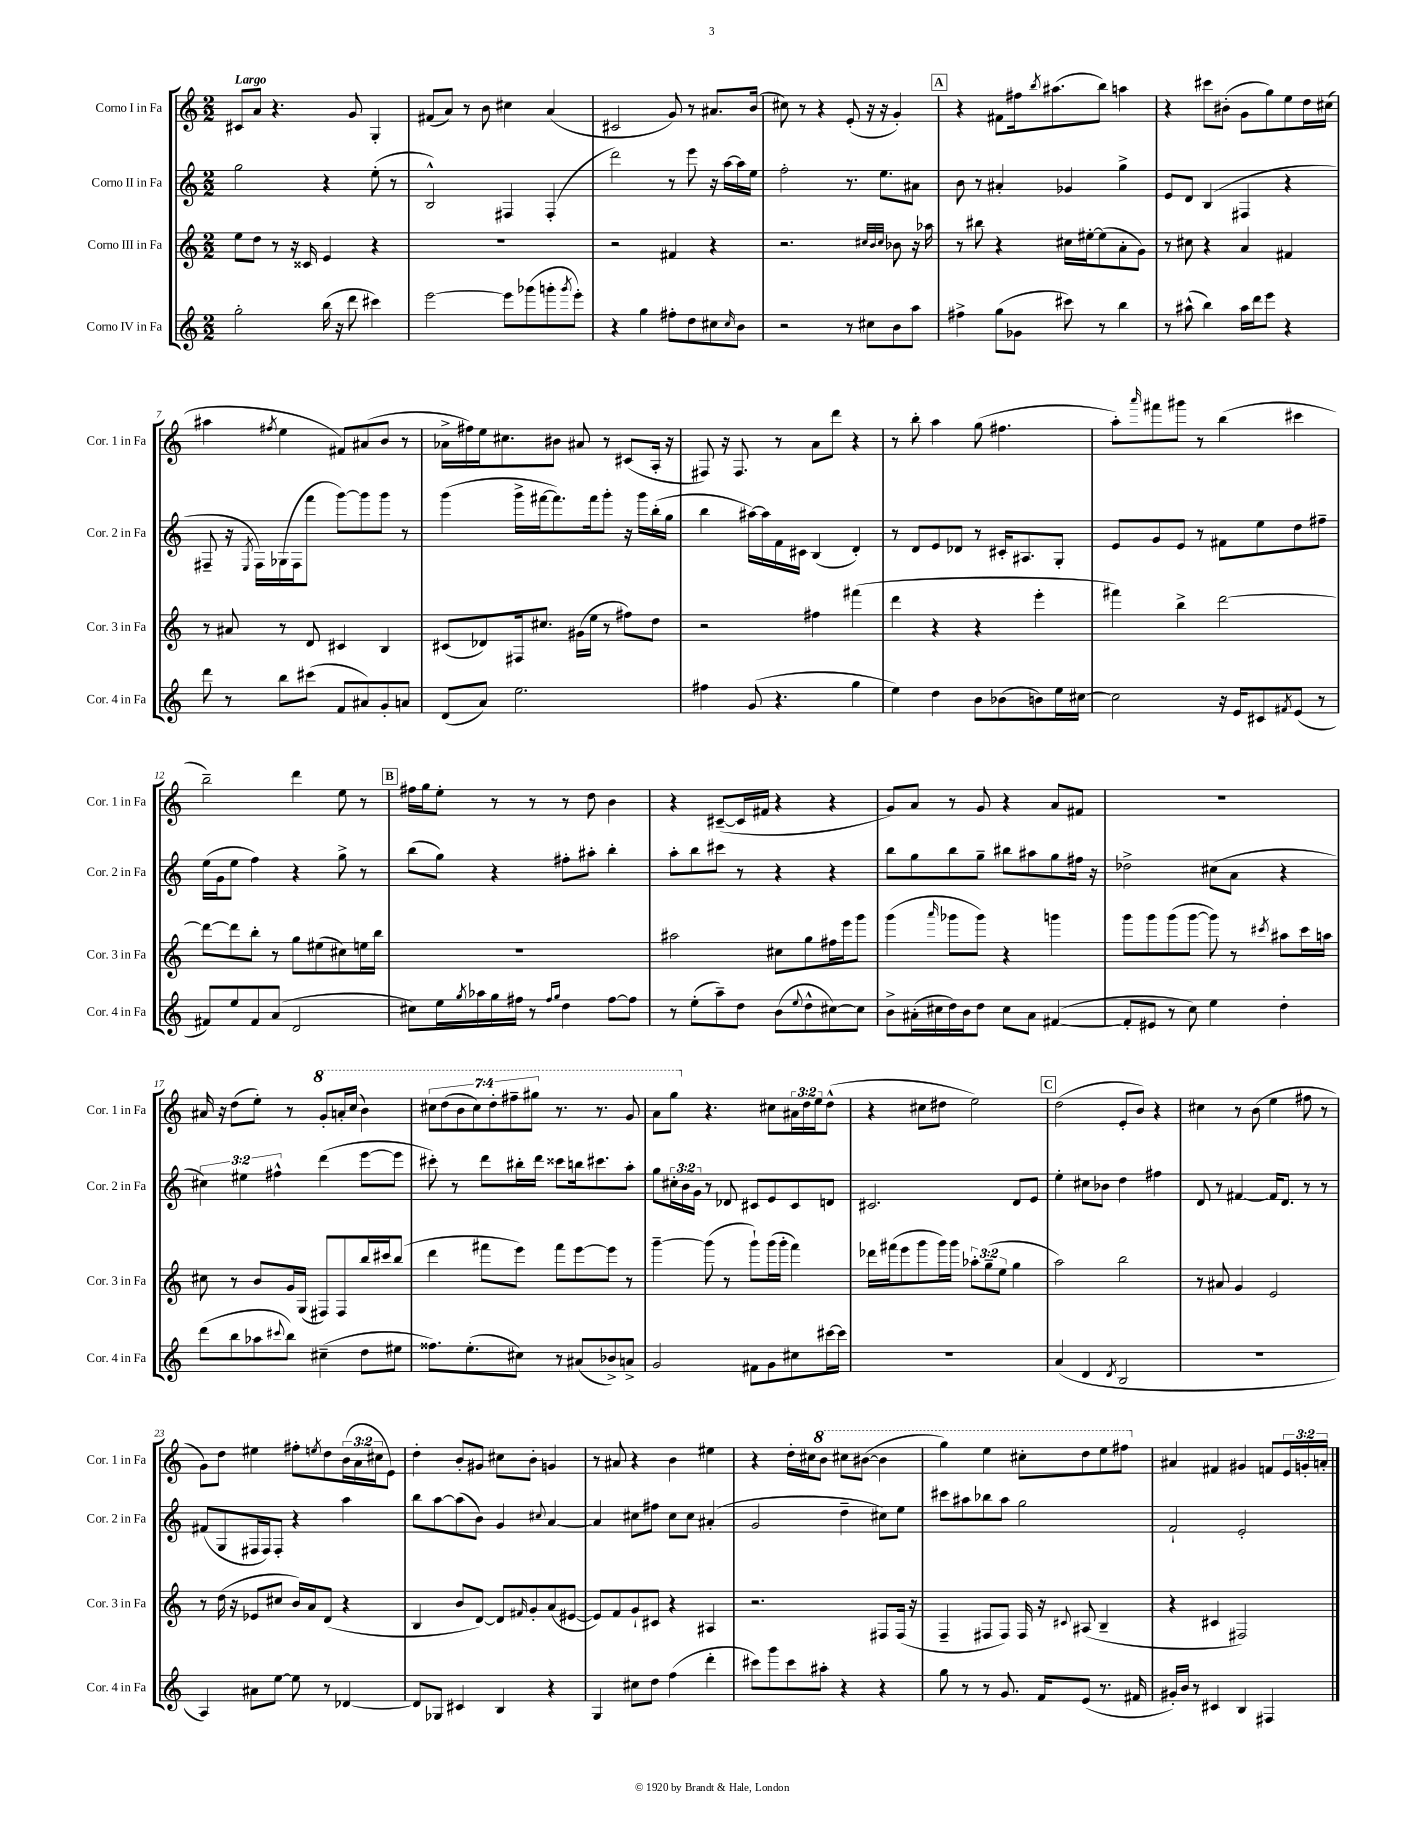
<<
\new StaffGroup <<
\new Staff = "s0" \with { instrumentName = "Corno I in Fa" shortInstrumentName = "Cor. 1 in Fa" } {
    \clef treble \key c \major \numericTimeSignature \time 2/2 \override Staff.TupletNumber.text = #tuplet-number::calc-fraction-text \tempo "Largo"
    cis'8 a'8 r4. g'8 g4-. |
    fis'8( a'8) r8 b'8 cis''4 a'4( |
    cis'2 g'8) r8 ais'8. b'16( |
    cis''8) r8 r4 e'8-.( r16 r16 g'4-.) |
    \mark \markup { \box "A" } r4 fis'8 fis''16 \acciaccatura { b''8 } ais''8.( b''8) a''4 |
    r4 cis'''8 bis'8-.( g'8 g''8) e''8 d''16 cis''16( |
    ais''4 \acciaccatura { fis''8 } e''4 fis'8) ais'8( b'8 r8 |
    aes'16-> fis''16) e''16 cis''8. bis'8 ais'8 r8 cis'8( a16-. r16 |
    fis8) r16 fis8. r8 a'8 d'''8 r4 |
    r8 b''8-. a''4 g''8( fis''4. |
    a''8-.) \grace { a'''16 } fis'''8 gis'''8 r8 b''4( cis'''4 |
    b''2--) d'''4 e''8 r8 |
    \mark \markup { \box "B" } fis''16 g''16 e''8-. r8 r8 r8 d''8 b'4 |
    r4 cis'8~--( cis'16 fis'16 r4 r4 |
    g'8) a'8 r8 g'8 r4 a'8 fis'8 |
    R1 |
    ais'16 r16 d''8( e''8-.) r8 \ottava #1 g''8-. a''!16-. c'''16( b''4) |
    \tuplet 7/4 { cis'''8 d'''8( b''8 cis'''8) d'''8-. fis'''8-- gis'''8 } r8. r8. g''8 |
    a''8 g'''8 \ottava #0 r4. cis''8 \tuplet 3/2 { ais'16 d''16 e''16 } d''8-^( |
    r4 cis''8 dis''8 e''2) |
    \mark \markup { \box "C" } d''2( e'8-. b'8) r4 |
    cis''4 r8 b'8( e''4 fis''8 r8 |
    g'8) d''8 eis''4 fis''8-. \acciaccatura { e''8 } d''8 \tuplet 3/2 { b'16( a'16 cis''16 } e'8) |
    d''4-. b'8-. gis'8 cis''8 b'8-. g'4 |
    r8 ais'8 r4 b'4 eis''4 |
    r4 d''16-. cis''16 \ottava #1 b''8 cis'''8 bis''8~( bis''4 |
    g'''4) e'''4 cis'''8-. d'''8 e'''8 fis'''8 \ottava #0 |
    ais'4 fis'4 gis'4 f'8 \tuplet 3/2 { e'16 g'16-. a'16-. } \bar "|." |
}
\new Staff = "s1" \with { instrumentName = "Corno II in Fa" shortInstrumentName = "Cor. 2 in Fa" } {
    \clef treble \key c \major \numericTimeSignature \time 2/2 \override Staff.TupletNumber.text = #tuplet-number::calc-fraction-text
    g''2 r4 e''8-.( r8 |
    b2-^) fis4 fis4-.( |
    d'''2) r8 e'''8 r16 a''16~ a''16 e''16 |
    f''2-. r8. e''8. ais'8 |
    \mark \markup { \box "A" } b'8 r8 ais'4-. ges'4 g''4-> |
    e'8 d'8 b4( fis4 r4 |
    fis8-- r16 \acciaccatura { e8 } fis16) ges16( fis16 f'''8 g'''8~) g'''8 g'''8 r8 |
    g'''4( g'''16-> fis'''16~ fis'''8.) fis'''16 g'''8-. r16 g'''16 b''16-.( g''16 |
    b''4 ais''16~) ais''16 f'16 cis'16 b4( d'4-.) |
    r8 d'8 e'8 des'8 r8 cis'16-. ais8. g8-. |
    e'8 g'8 e'8 r8 fis'8 e''8 d''8 fis''8-- |
    e''16( g'16 e''8 f''4) r4 g''8-> r8 |
    \mark \markup { \box "B" } b''8( g''8) r4 fis''8-. ais''8-. b''4-. |
    a''8-. b''8 cis'''8 r8 r4 r4 |
    b''8 g''8 b''8 g''8-- bis''8 ais''8 g''8 fis''16 r16 |
    des''2-> cis''8( a'8 r4 |
    \tuplet 3/2 { cis''4) eis''4 fis''4-^ } d'''4( e'''8~ e'''8 |
    cis'''8-.) r8 d'''8 bis''16-. d'''16 cisis'''8 b''16 cis'''8. a''8-. |
    g''8 \tuplet 3/2 { cis''16-. b'16 g'16 } r8 des'8 cis'8 e'8 cis'8 d'8 |
    cis'2. d'8 e'8 |
    \mark \markup { \box "C" } e''4-. cis''8 bes'8 d''4 fis''4 |
    d'8 r8 fis'4~ fis'16 d'8. r8 r8 |
    fis'8( g8 fis16 fis16) fis8-. r4 a''4 |
    b''8 a''8~ a''8( b'8) g'4 \appoggiatura { cis''8 } a'4~ |
    a'4 cis''8 fis''8 cis''8 cis''8 ais'4-.( |
    g'2 d''4-- cis''8) e''8 |
    cis'''8 ais''8 bes''8 ais''8 g''2 |
    f'2-! e'2-. \bar "|." |
}
\new Staff = "s2" \with { instrumentName = "Corno III in Fa" shortInstrumentName = "Cor. 3 in Fa" } {
    \clef treble \key c \major \numericTimeSignature \time 2/2 \override Staff.TupletNumber.text = #tuplet-number::calc-fraction-text
    e''8 d''8 r8 r16 cisis'16 e'4 r4 |
    R1 |
    r2 fis'4 r4 |
    r2. \grace { cis''32 b'32 cis''32 } bes'8 r16 aes''16 |
    \mark \markup { \box "A" } r8 bis''8 r4 cis''16 eis''16~-. eis''8( a'8-. g'8) |
    r8 cis''8 r4 a'4 fis'4 |
    r8 ais'8 r8 d'8 cis'4 b4 |
    cis'8( des'8) fis16 cis''8. gis'16( e''16 r8 fis''8) d''8 |
    r2 fis''4 fis'''4( |
    d'''4 r4 r4 e'''4-. |
    fis'''4) b''4-> d'''2~ |
    d'''8~ d'''8 b''8-. r8 g''8 eis''8( cis''8) e''16 b''16 |
    \mark \markup { \box "B" } R1 |
    ais''2 cis''8 g''8 fis''16 e'''16 g'''8 |
    g'''4( \grace { a'''16 } ges'''8 ges'''8) r4 g'''4 |
    g'''8 g'''8 g'''8( g'''8~ g'''8) r8 \acciaccatura { cis'''8 } ais''8 cis'''16 a''16 |
    cis''8 r8 b'8 g'16 g16( fis8) fis8 b''16 cis'''16 b''8( |
    d'''4 fis'''8 e'''8) fis'''8 e'''8~ e'''8 r8 |
    g'''4~-- g'''8( r8 g'''8-!) g'''16( g'''16-. f'''4) |
    des'''16 fis'''16( e'''8 g'''8 g'''16) g'''16 \tuplet 3/2 { aes''8-. g''8--( e''8 } g''4 |
    \mark \markup { \box "C" } a''2) b''2 |
    r8 ais'8 g'4 e'2 |
    r8 d''16( r16 ees'8 cis''8 b'16) a'16 d'8( r4 |
    b4 b'8 d'8~) d'8 \grace { fis'16 } g'8-. a'8( eis'8~ |
    eis'8) f'8 g'8-! cis'8 r4 ais4 |
    r2. fis8 fis16( r16 |
    f4-- fis8 fis8) fis16 r16 \appoggiatura { cis'8 } ais8( b4-- |
    r4 cis'4 fis2) \bar "|." |
}
\new Staff = "s3" \with { instrumentName = "Corno IV in Fa" shortInstrumentName = "Cor. 4 in Fa" } {
    \clef treble \key c \major \numericTimeSignature \time 2/2
    g''2-. b''16( r16 d'''8 cis'''4) |
    e'''2~ e'''8 ges'''8( g'''8-. \acciaccatura { g'''8 } e'''8-.) |
    r4 g''4 fis''8-. d''8 cis''8 \grace { cis''16 } b'8 |
    r2 r8 cis''8 b'8 a''8 |
    \mark \markup { \box "A" } fis''4-> g''8( ges'8 cis'''8) r8 b''4 |
    r8 ais''8-^( b''4) ais''16 d'''16 e'''8 r4 |
    d'''8 r8 b''8 cis'''8( f'8 ais'8) g'8-. a'8 |
    d'8( a'8) e''2. |
    fis''4 g'8( r4. g''4 |
    e''4) d''4 b'8 bes'8( b'8) e''16 cis''16~ |
    cis''2 r16 e'16 cis'8 \acciaccatura { fis'8 } e'8( r8 |
    fis'8) e''8 fis'8 a'8( d'2 |
    \mark \markup { \box "B" } cis''8) e''16 \acciaccatura { g''8 } aes''16 g''16 fis''16 r8 \grace { fis''16 g''16 } d''4 fis''8~ fis''8 |
    r8 e''8-.( a''8--) d''8 b'8( \appoggiatura { e''8 } d''8-^ cis''8~) cis''8 |
    b'8-> ais'16-.( cis''16 d''16) b'16 d''8 cis''8 ais'8 fis'4~( |
    fis'8-. eis'8 r8 c''8) e''4 d''4-. |
    d'''8( b''8 aes''8 \appoggiatura { cis'''8 } b''8) cis''4--( d''8 eis''8 |
    fisis''8.) e''8.-.( cis''8) r8 ais'8( bes'8->) a'8-> |
    g'2 fis'8 g'8 cis''8 cis'''16~ cis'''16 |
    R1 |
    \mark \markup { \box "C" } a'4( d'4 \acciaccatura { d'8 } b2 |
    R1 |
    a4) ais'8 e''8~ e''8 r8 des'4~ |
    des'8 ges8 cis'4 b4 r4 |
    g4 cis''8 d''8 f''4( d'''4-. |
    cis'''8) g'''8 cis'''8 ais''8-. r4 r4 |
    g''8 r8 r8 g'8. f'16 e'8( r8. fis'16 |
    gis'16-.) b'16 r8 cis'4 b4 fis4 \bar "|." |
}
>>
>>
